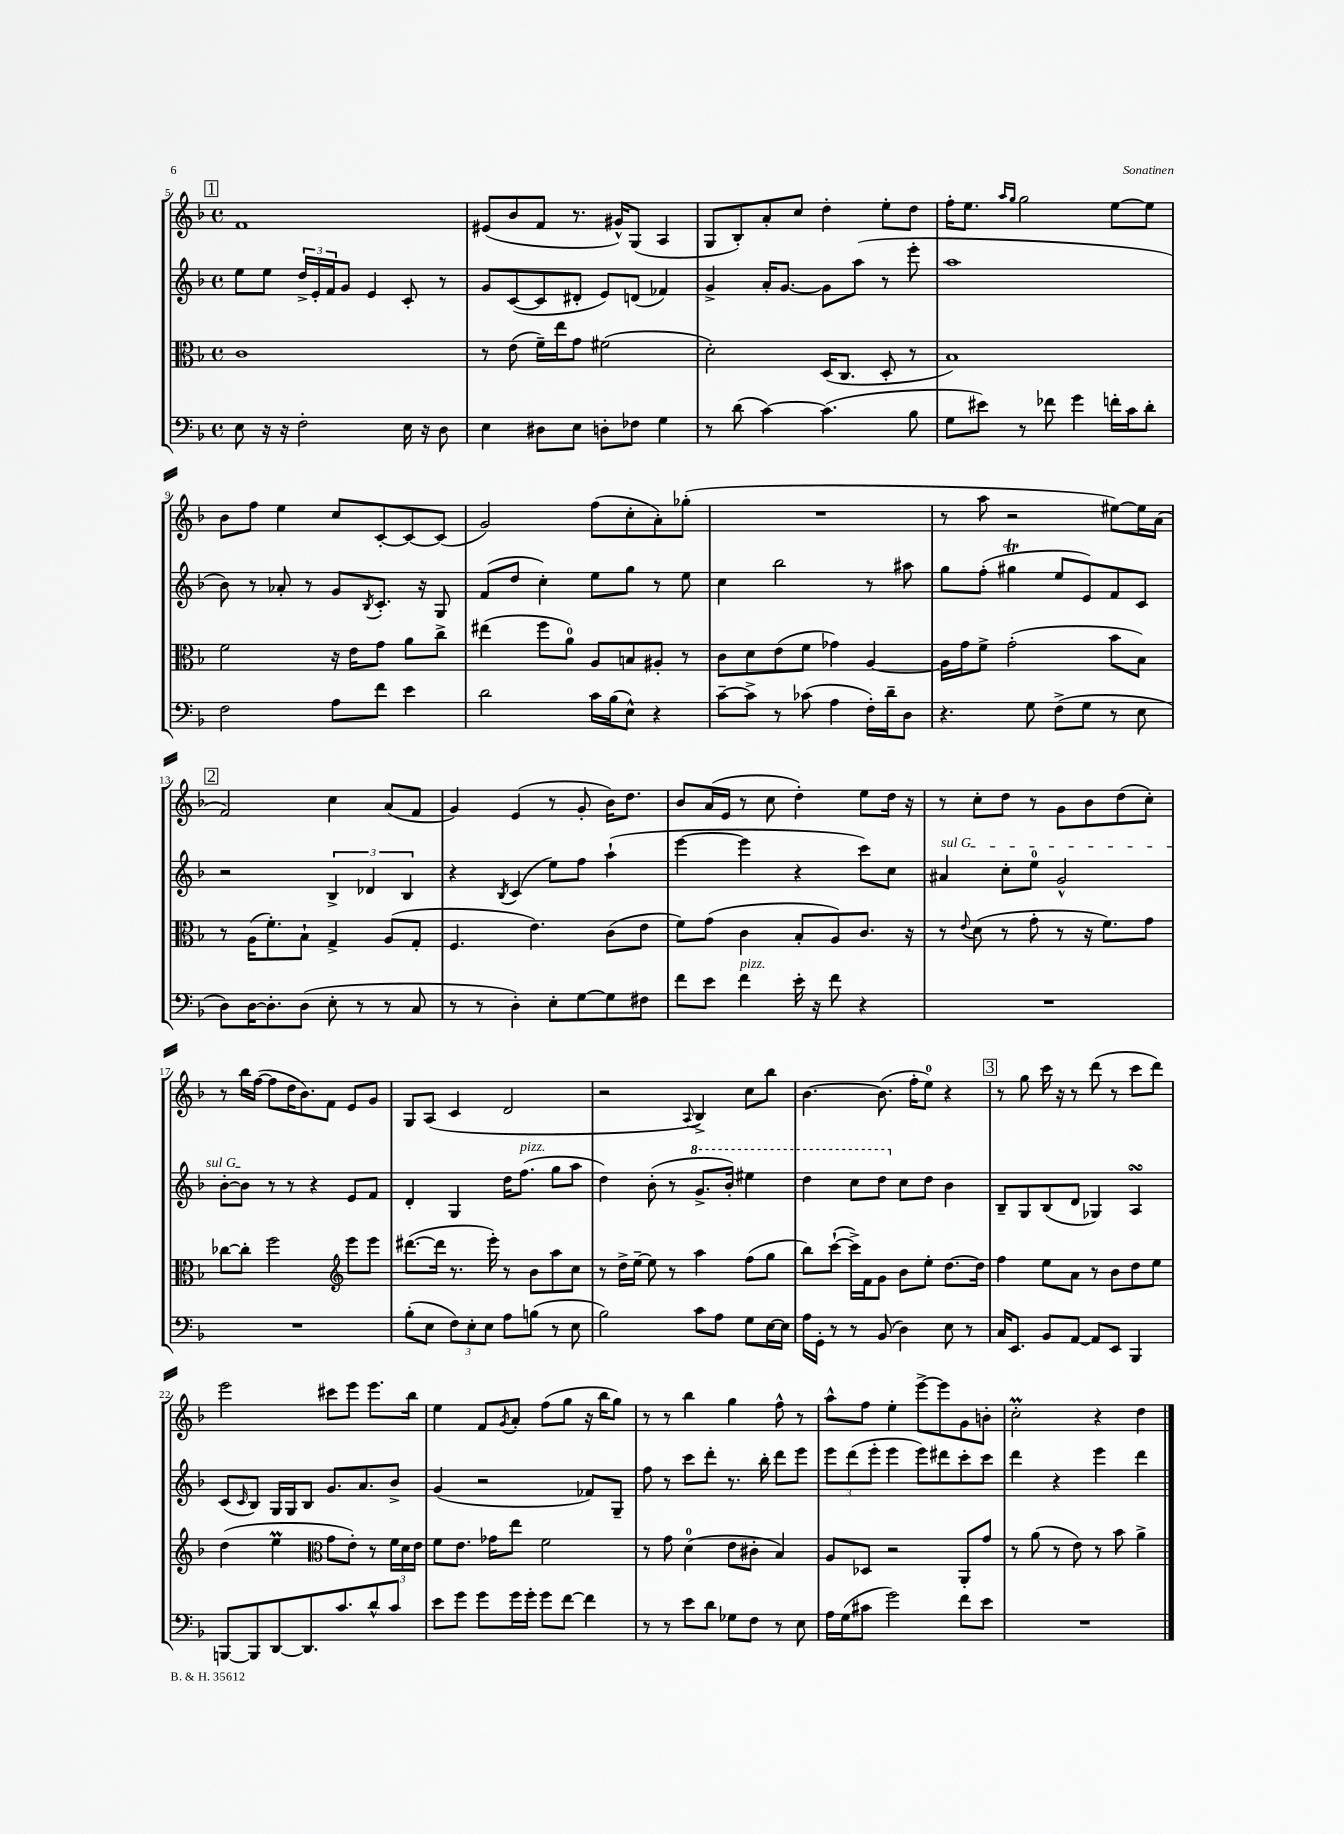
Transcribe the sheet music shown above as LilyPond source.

<<
\new StaffGroup <<
\new Staff = "s0" {
    \clef treble \key f \major \defaultTimeSignature \time 4/4
    \mark \markup { \box "1" } f'1 |
    eis'8( bes'8 f'8 r8. gis'16-^) g8( a4 |
    g8 bes8-.) a'8-. c''8 d''4-. e''8-. d''8 |
    f''16-. e''8. \grace { a''16 g''16 } g''2 e''8~ e''8 |
    bes'8 f''8 e''4 c''8 c'8~-. c'8~ c'8( |
    g'2) f''8( c''8-. a'8-.) ges''8-.( |
    R1 |
    r8 a''8 r2 eis''8~) eis''16 a'16( |
    \mark \markup { \box "2" } f'2) c''4 a'8( f'8 |
    g'4) e'4( r8 g'8-. bes'16) d''8. |
    bes'8 a'16( e'16 r8 c''8 d''4-.) e''8 d''16 r16 |
    r8 c''8-. d''8 r8 g'8 bes'8 d''8( c''8-.) |
    r8 bes''16 f''16~( f''8 d''16 bes'8.) f'8 e'8 g'8 |
    g8 a8( c'4 d'2 |
    r2 \appoggiatura { a8 } bes4->) c''8 bes''8 |
    bes'4.~ bes'8.( f''16-. e''8-0) r4 |
    \mark \markup { \box "3" } r8 g''8 c'''16 r16 r8 d'''8( r8 c'''8 d'''8) |
    e'''2 cis'''8 e'''8 e'''8. bes''16 |
    e''4 f'8 \acciaccatura { g'8 } a'8-. f''8( g''8 r16 bes''16 g''8) |
    r8 r8 bes''4 g''4 f''8-^ r8 |
    a''8-^ f''8 e''4-. e'''8~-> e'''8 g'8 b'8-. |
    c''2-.\prall r4 d''4 \bar "|." |
}
\new Staff = "s1" {
    \clef treble \key f \major \defaultTimeSignature \time 4/4
    \mark \markup { \box "1" } e''8 e''8 \tuplet 3/2 { d''16-> e'16-. f'16 } g'8 e'4 c'8-. r8 |
    g'8 c'8~( c'8 dis'8-. e'8) d'8( fes'4) |
    g'4-> a'16-. g'8.~ g'8 a''8( r8 e'''8-. |
    a''1 |
    bes'8) r8 aes'8-. r8 g'8 \acciaccatura { bes8 } c'8.-. r16 g8 |
    f'8( d''8 c''4-.) e''8 g''8 r8 e''8 |
    c''4 bes''2 r8 ais''8 |
    g''8 f''8-.( gis''4\trill e''8 e'8) f'8 c'8 |
    \mark \markup { \box "2" } r2 \tuplet 3/2 { bes4-> des'4 bes4 } |
    r4 \acciaccatura { bes8 } c'4( e''8) f''8 a''4-!( |
    e'''4~ e'''4 r4 c'''8) c''8 |
    \once \override TextSpanner.bound-details.left.text = \markup { \italic "sul G" } ais'4\startTextSpan c''8-. e''8-0 g'2-^ |
    bes'8~-. bes'8\stopTextSpan r8 r8 r4 e'8 f'8 |
    d'4-. g4 d''16 f''8.^\markup { \italic "pizz." }( g''8 a''8 |
    d''4) bes'8-.( r8 \ottava #1 g''8.-> bes''16-.) eis'''4 |
    d'''4 c'''8 d'''8 \ottava #0 c''8 d''8 bes'4 |
    \mark \markup { \box "3" } bes8-- g8 bes8( d'8 ges4) a4\turn |
    c'8( \grace { c'16 } bes8) g16 g16 bes8 g'8. a'8. bes'8-> |
    g'4( r2 fes'8) g8-- |
    f''8 r8 c'''8 d'''8-. r8. bes''16-. d'''8 e'''8 |
    \tuplet 3/2 { e'''8 d'''8( e'''8-. } e'''4 e'''8) dis'''8 c'''8-. c'''8 |
    d'''4 r4 e'''4 d'''4 \bar "|." |
}
\new Staff = "s2" {
    \clef alto \key f \major \defaultTimeSignature \time 4/4
    \mark \markup { \box "1" } c'1 |
    r8 e'8( f'16--) e''16 g'8 fis'2( |
    d'2-.) d16( c8. d8-. r8 |
    bes1) |
    f'2 r16 e'16 g'8 a'8 c''8-> |
    eis''4( f''8 a'8-0) a8 b8 ais8-. r8 |
    c'8 d'8 e'8( f'8 ges'4) a4~ |
    a16 g'16 f'8-> g'2-.( bes'8 bes8) |
    \mark \markup { \box "2" } r8 a16( f'8.-.) bes8-! g4-> a8( g8-. |
    f4. e'4.) c'8( e'8 |
    f'8) g'8( c'4 bes8-. a8) c'8. r16 |
    r8 \appoggiatura { e'8 } d'8( r8 g'8-. r8 r16 f'8.) g'8 |
    ces''8~ ces''8-. f''2 \clef treble e'''8 e'''8 |
    dis'''8.~( dis'''16 r8. e'''16-.) r8 bes'8 a''8 c''8 |
    r8 d''16-> e''16~-- e''8 r8 a''4 f''8( g''8 |
    bes''8) c'''8~-!( c'''16->) f'16 g'8 bes'8 e''8-. d''8.~ d''16 |
    \mark \markup { \box "3" } f''4 e''8 a'8 r8 bes'8 d''8 e''8 |
    d''4( e''4\prall \clef alto g'8 e'8-.) r8 \tuplet 3/2 { f'16 d'16 e'16 } |
    f'8 e'8. ges'16 e''8 f'2 |
    r8 g'8 d'4-0( e'8 cis'8-. bes4) |
    a8 des8 r2 a,8-. g'8 |
    r8 a'8( r8 e'8) r8 bes'8 a'4-> \bar "|." |
}
\new Staff = "s3" {
    \clef bass \key f \major \defaultTimeSignature \time 4/4
    \mark \markup { \box "1" } e8 r16 r16 f2-. e16 r16 d8 |
    e4 dis8 e8 d8-. fes8 g4 |
    r8 d'8( c'4~) c'4.( bes8 |
    g8 eis'8) r8 fes'8 g'4 f'16-. c'16 d'8-. |
    f2 a8 f'8 e'4 |
    d'2 c'16 bes16( e8-^) r4 |
    c'8~-- c'8-> r8 ces'8( a4 f16-.) d'16-- d8 |
    r4. g8 f8->( g8 r8 e8 |
    \mark \markup { \box "2" } d8) d16~ d8.-. d8( e8-. r8 r8 c8 |
    r8 r8 d4-.) e8-. g8~ g8 fis8 |
    f'8 e'8 f'4^\markup { \italic "pizz." } e'16-. r16 f'8 r4 |
    R1 |
    R1 |
    bes8-.( e8 \tuplet 3/2 { f8) e8-. e8 } a8 b8( r8 e8 |
    bes2) c'8 a8 g8 e16~ e16 |
    a16 g,16-. r8 r8 bes,8( d4) e8 r8 |
    \mark \markup { \box "3" } c16 e,8. bes,8 a,8~ a,8 e,8 bes,,4 |
    b,,8~ b,,8 d,8~ d,8. c'8. d'8-^ c'8 |
    e'8 g'8 g'8 g'16 g'16-. g'8 f'8~ f'4 |
    r8 r8 e'8 d'8 ges8 f8 r8 e8 |
    a16 g16( cis'8 g'2) f'8 e'8 |
    R1 \bar "|." |
}
>>
>>
\layout { \context { \Score currentBarNumber = #5 } }
